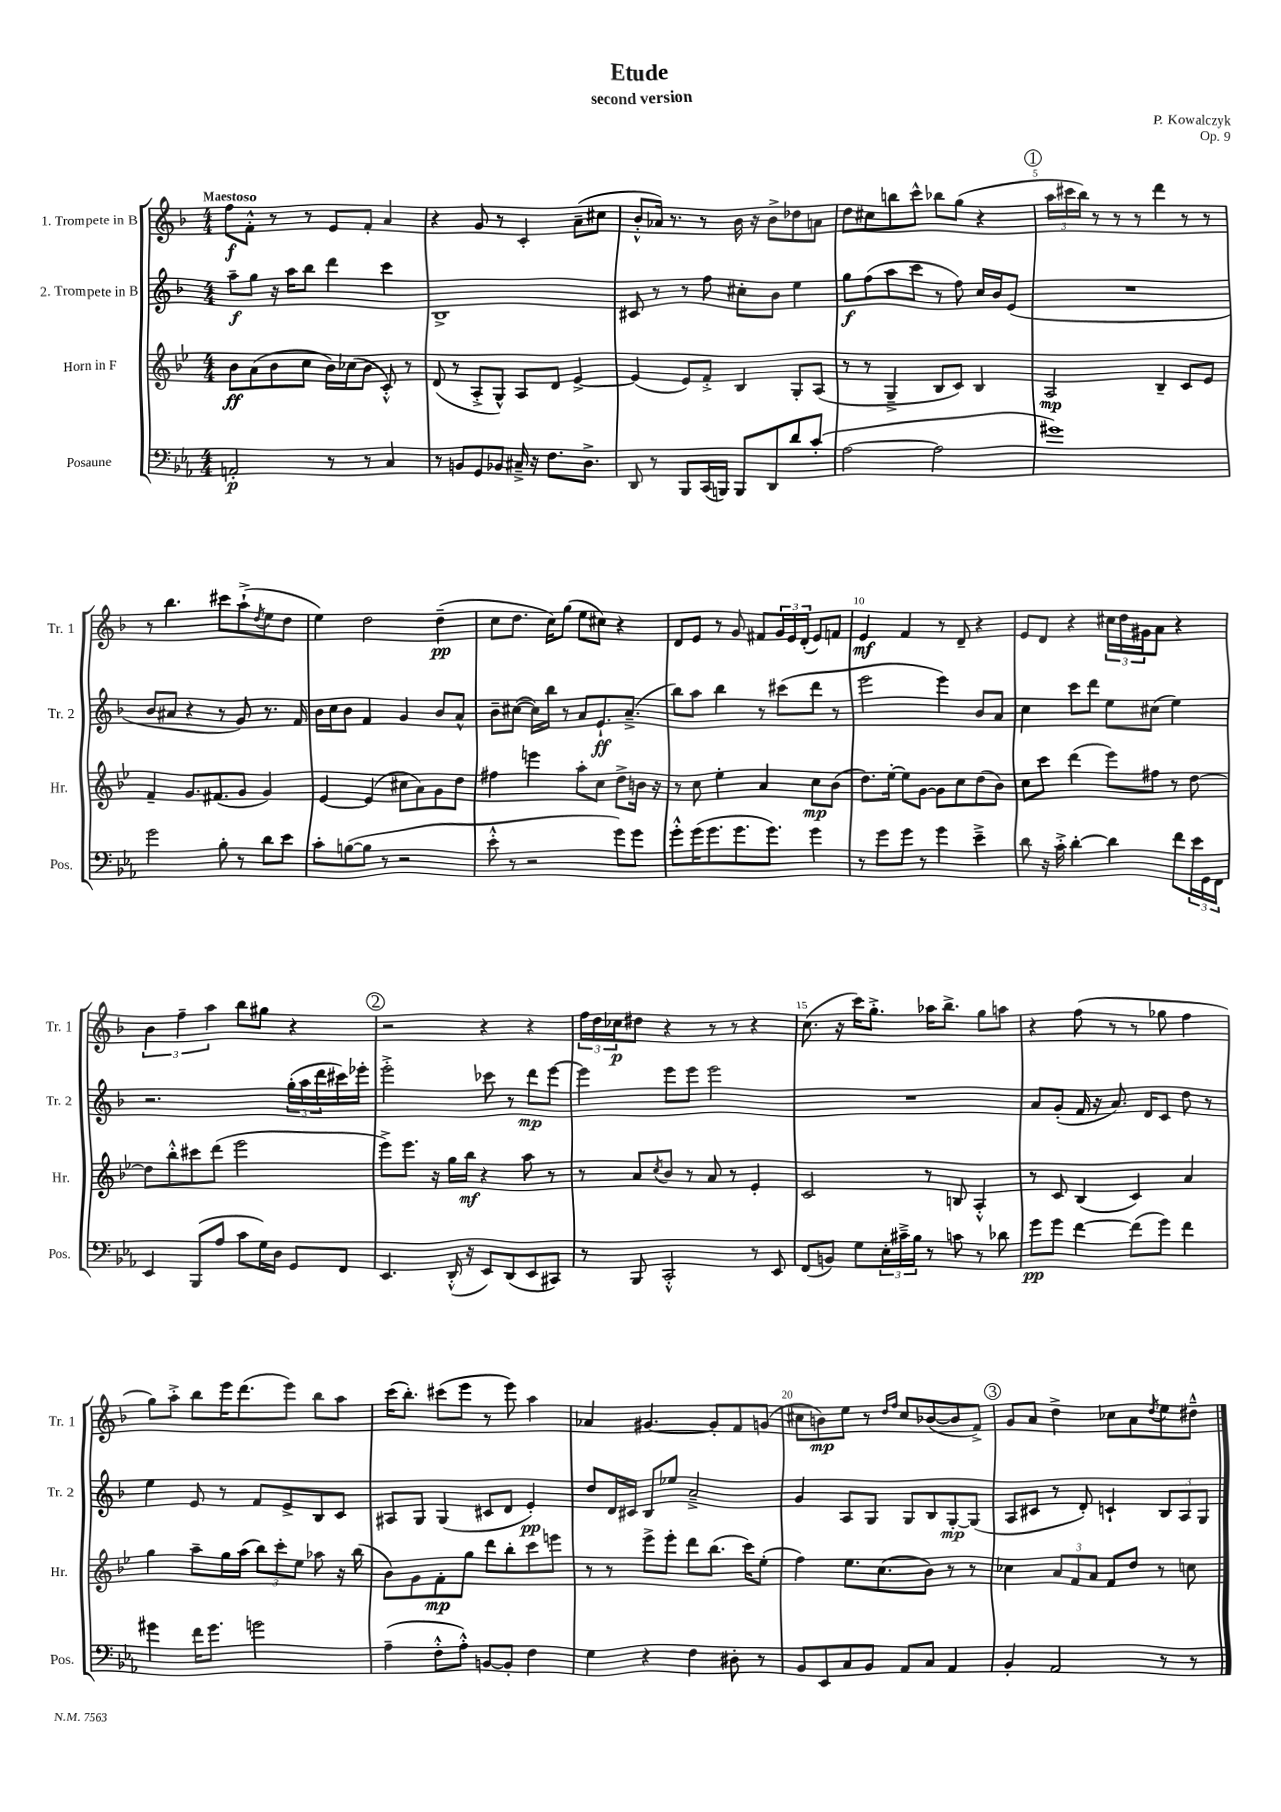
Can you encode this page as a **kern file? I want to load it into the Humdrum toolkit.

**kern	**dynam	**kern	**dynam	**kern	**dynam	**kern	**dynam
*part4	*part4	*part3	*part3	*part2	*part2	*part1	*part1
*staff4	*staff4	*staff3	*staff3	*staff2	*staff2	*staff1	*staff1
*I"Posaune	*	*I"Horn in F	*	*I"2. Trompete in B	*	*I"1. Trompete in B	*
*I'Pos.	*	*I'Hr.	*	*I'Tr. 2	*	*I'Tr. 1	*
*clefF4	*	*clefG2	*	*clefG2	*	*clefG2	*
*k[b-e-a-]	*	*k[b-e-]	*	*k[b-]	*	*k[b-]	*
*M4/4	*	*M4/4	*	*M4/4	*	*M4/4	*
=1	=1	=1	=1	=1	=1	=1	=1
!	!	!	!	!	!	!LO:TX:a:B:t=Maestoso	!
2AAn'/	p	8b-\L	ff	8aa~\L	f	8ff\L	f
.	.	(8a\	.	8gg\J	.	8f'^^\J	.
.	.	8b-\	.	16r	.	8r	.
.	.	.	.	16aa\KL	.	.	.
.	.	8cc\J	.	8bb-\J	.	8r	.
8r	.	16b-\LL)	.	4ddd\	.	8e/L	.
.	.	(16cc-X\J	.	.	.	.	.
8r	.	8b-\J	.	.	.	8f'/J	.
4C/	.	8c'^^/)	.	4ccc\	.	4a/	.
.	.	8r	.	.	.	.	.
=2	=2	=2	=2	=2	=2	=2	=2
8r	.	(8d/	.	1B-^	.	4r	.
8BBn/L	.	8r	.	.	.	.	.
8GG/	.	8A'^/L	.	.	.	8g/	.
8BB-X/J	.	8G^^/J)	.	.	.	8r	.
16C#X~^/	.	8A/L	.	.	.	4c'/	.
16r	.	.	.	.	.	.	.
8.F\L	.	8d/J	.	.	.	.	.
.	.	[4e-^/	.	.	.	(8a~\L	.
8.D^\J	.	.	.	.	.	.	.
.	.	.	.	.	.	8cc#X\J	.
=3	=3	=3	=3	=3	=3	=3	=3
8DD/	.	(4e-/]	.	8c#X/	.	8b-'^^/L	.
8r	.	.	.	8r	.	16a-X/Jk)	.
.	.	.	.	.	.	8.r	.
8BBB-/L	.	8e-/L)	.	8r	.	.	.
(16CC/L	.	8f'^/J	.	8ff\	.	8r	.
16BBBn/JJ)	.	.	.	.	.	.	.
8BBB/L	.	4B-/	.	8cc#X'\L	.	16b-\	.
.	.	.	.	.	.	16r	.
8DD/	.	.	.	8b-\J	.	8b-^\L	.
8d/	.	8G'/L	.	4ee\	.	8dd-X\	.
(8c'/J	.	(8A/J	.	.	.	8an\J	.
=4	=4	=4	=4	=4	=4	=4	=4
[2A-\	.	8r	.	8gg\L	f	8dd\L	.
.	.	8r	.	(8ff\	.	8cc#X\	.
.	.	4G~^/	.	8aa\	.	8bbn\	.
.	.	.	.	8ccc\J	.	8ccc^^\J	.
2A-\]	.	8B-/L	.	8r	.	8bb-X\L	.
.	.	8c/J)	.	8ff\)	.	(8gg\J	.
.	.	4B-/	.	16cc/LL	.	4r	.
.	.	.	.	16b-/J	.	.	.
.	.	.	.	(8e/J	.	.	.
!!LO:REH:place=s1:t=1
=5	=5	=5	=5	=5	=5	=5	=5
1g#X)	.	2A/	mp	1r	.	24aa\LL	.
.	.	.	.	.	.	24ccc#X\	.
.	.	.	.	.	.	24bb-\JJ)	.
.	.	.	.	.	.	8r	.
.	.	.	.	.	.	8r	.
.	.	.	.	.	.	8r	.
.	.	4B-~/	.	.	.	4ddd\	.
.	.	8c/L	.	.	.	8r	.
.	.	8e-/J	.	.	.	8r	.
!!LO:LB:g=z
=6	=6	=6	=6	=6	=6	=6	=6
2g\	.	4f~/	.	8b-/L	.	8r	.
.	.	.	.	8a#X/J	.	4.bb-\	.
.	.	8.g/L	.	4r	.	.	.
.	.	(8.f#X/	.	.	.	.	.
8B-'\	.	.	.	8r	.	8ccc#X\L	.
8r	.	8g/J	.	8g/)	.	(8aa`^\	.
.	.	.	.	.	.	8qdd/	.
8d\L	.	4g/)	.	8.r	.	8ee\	.
8e-\J	.	.	.	.	.	8dd\J	.
.	.	.	.	16f/	.	.	.
=7	=7	=7	=7	=7	=7	=7	=7
8c'\L	.	[4e-/	.	16b-\LL	.	4ee\)	.
.	.	.	.	16cc\J	.	.	.
([8Bn\	.	.	.	8b-\J	.	.	.
8B\J]	.	(4e-/]	.	4f/	.	2dd\	.
8r	.	.	.	.	.	.	.
2r	.	8cc#X\L	.	4g/	.	.	.
.	.	8a\)	.	.	.	.	.
.	.	8g\	.	8b-/L	.	(4dd~\	pp
.	.	8dd\J	.	8a^^/J	.	.	.
=8	=8	=8	=8	=8	=8	=8	=8
8e-'^^\	.	4ff#X\	.	8b-~\L	.	8cc\L	.
8r	.	.	.	([8cc#X\J	.	8.dd\J	.
2r	.	4eeen\	.	16cc#\LL])	.	.	.
.	.	.	.	16bb-\JJ	.	16cc\KL)	.
.	.	.	.	8r	.	(8gg\J	.
.	.	8aa'\L	.	8a/L	.	8ee\L	.
.	.	8cc\J	.	8.e`/	ff	8cc#X\J)	.
8g\L)	.	8dd^\L	.	.	.	4r	.
.	.	.	.	(8.a~^/J	.	.	.
8g\J	.	16bn\Jk	.	.	.	.	.
.	.	16r	.	.	.	.	.
=9	=9	=9	=9	=9	=9	=9	=9
8g'^^\L	.	8r	.	8bb-\L)	.	8d/L	.
(16g\K	.	8cc\	.	8aa\J	.	8e/J	.
8.g\	.	.	.	.	.	.	.
.	.	4ee-'\	.	4bb-\	.	8r	.
8.g\	.	.	.	.	.	8g/	.
.	.	4a/	.	8r	.	8f#X/L	.
8.g\J)	.	.	.	.	.	.	.
.	.	.	.	(8ccc#X\L	.	24g/L	.
.	.	.	.	.	.	24e/	.
.	.	.	.	.	.	(24d'/JJ	.
4g\	.	8cc\L	mp	8ddd\J	.	8e/L)	.
.	.	(8b-\J	.	8r	.	8fn/J	.
=10	=10	=10	=10	=10	=10	=10	=10
8r	.	8.dd\L)	.	2eee\	.	4e/	mf
8g\L	.	.	.	.	.	.	.
.	.	[16ee-'\Jk	.	.	.	.	.
8g\J	.	8ee-\L]	.	.	.	4f/	.
8r	.	[8g\J	.	.	.	.	.
4g\	.	8g\L]	.	4eee\)	.	8r	.
.	.	8cc\	.	.	.	8d~/	.
4e-~^\	.	(8dd\	.	8b-/L	.	4r	.
.	.	8b-\J)	.	8a/J	.	.	.
=11	=11	=11	=11	=11	=11	=11	=11
8d\	.	8cc\L	.	4cc\	.	8e/L	.
16r	.	8ccc\J	.	.	.	8d/J	.
16c'^\	.	.	.	.	.	.	.
[4d'\	.	(4ddd\	.	8ccc\L	.	4r	.
.	.	.	.	8ddd\J	.	.	.
4d\]	.	8eee-\L)	.	8ee\L	.	24cc#X\LL	.
.	.	.	.	.	.	24dd\	.
.	.	.	.	.	.	24g#X\J	.
.	.	8ff#X\J	.	(8cc#X\J	.	8a\J	.
8f\L	.	8r	.	4ee\)	.	4r	.
24e-\L	.	[8dd\	.	.	.	.	.
24GG\	.	.	.	.	.	.	.
24FF\JJ	.	.	.	.	.	.	.
!!LO:LB:g=z
=12	=12	=12	=12	=12	=12	=12	=12
4EE-/	.	8dd\L]	.	2.r	.	6b-\	.
.	.	8bb-'^^\	.	.	.	.	.
.	.	.	.	.	.	6ff~\	.
(8BBB-/L	.	8ccc#X\	.	.	.	.	.
.	.	.	.	.	.	6aa\	.
8A-/J	.	(8ddd\J	.	.	.	.	.
8c\L	.	2eee-\	.	.	.	8bb-\L	.
16G\L)	.	.	.	.	.	8gg#X\J	.
16D\JJ	.	.	.	.	.	.	.
8GG/L	.	.	.	(24gg'\LL	.	4r	.
.	.	.	.	24aa\	.	.	.
.	.	.	.	24ddd\	.	.	.
8FF/J	.	.	.	16ccc#X\)	.	.	.
.	.	.	.	16eee-X'\JJ	.	.	.
!!LO:REH:place=s1:t=2
=13	=13	=13	=13	=13	=13	=13	=13
4.EE-/	.	8eee-^\L)	.	2eee'^\	.	2r	.
.	.	8.eee-\J	.	.	.	.	.
.	.	16r	.	.	.	.	.
(16DD'^^/	.	16gg\LL	.	.	.	.	.
16r	.	16bb-\JJ	mf	.	.	.	.
8EE-/L)	.	4r	.	8ccc-X\	.	4r	.
(8DD/	.	.	.	8r	.	.	.
8EE-/	.	8aa\	.	8ddd\L	mp	4r	.
8CC#X/J)	.	8r	.	[8eee\J	.	.	.
=14	=14	=14	=14	=14	=14	=14	=14
8r	.	8r	.	4eee\]	.	24ff\LL	.
.	.	.	.	.	.	24dd\	.
.	.	.	.	.	.	24cc-X\J	p
8BBB-/	.	8a/L	.	.	.	8dd#X\J	.
.	.	8qcc/	.	.	.	.	.
2CC'^^/	.	8b-/J	.	8eee\L	.	4r	.
.	.	8r	.	8eee\J	.	.	.
.	.	8a/	.	2eee\	.	8r	.
.	.	8r	.	.	.	8r	.
8r	.	4e-'/	.	.	.	4r	.
8EE-/	.	.	.	.	.	.	.
=15	=15	=15	=15	=15	=15	=15	=15
(8FF/L	.	2c/	.	1r	.	(8.cc\	.
8BBn/J)	.	.	.	.	.	.	.
.	.	.	.	.	.	16r	.
8G\L	.	.	.	.	.	16ccc\KL)	.
.	.	.	.	.	.	8.gg'^\J	.
24E-'\L	.	.	.	.	.	.	.
24c#X~^\	.	.	.	.	.	.	.
24B-\JJ	.	.	.	.	.	.	.
8r	.	8r	.	.	.	16aa-X\KL	.
.	.	.	.	.	.	8.bb-^\J	.
8cn\	.	8Bn/	.	.	.	.	.
8r	.	4A'^^/	.	.	.	8gg\L	.
8d-X\	.	.	.	.	.	8aan\J	.
=16	=16	=16	=16	=16	=16	=16	=16
8g\L	pp	8r	.	8a/L	.	4r	.
8g\J	.	8c/	.	(8g'/J	.	.	.
[4f\	.	(4B-/	.	16f/	.	(8ff\	.
.	.	.	.	16r	.	.	.
.	.	.	.	8.a/)	.	8r	.
(8f\L]	.	4c/)	.	.	.	8r	.
.	.	.	.	16d/KL	.	.	.
8g\J)	.	.	.	8c/J	.	8gg-X\	.
4f\	.	4a/	.	8dd\	.	4ff\	.
.	.	.	.	8r	.	.	.
!!LO:LB:g=z
=17	=17	=17	=17	=17	=17	=17	=17
4g#X\	.	4gg\	.	4ee\	.	8gg\L)	.
.	.	.	.	.	.	8aa'^\J	.
16f\KL	.	8aa~\L	.	8e/	.	8bb-\L	.
8.g#\J	.	.	.	.	.	.	.
.	.	16gg\L	.	8r	.	16eee\K	.
.	.	(16aa\JJ	.	.	.	(8.ddd\	.
2gn\	.	12bb-\L)	.	8f/L	.	.	.
.	.	12ccc'\	.	.	.	.	.
.	.	.	.	8e^/	.	8eee\J)	.
.	.	12ee-\J	.	.	.	.	.
.	.	8aa-X\	.	8B-/	.	8bb-\L	.
.	.	16r	.	8c/J	.	8aa\J	.
.	.	(16bb-\	.	.	.	.	.
=18	=18	=18	=18	=18	=18	=18	=18
(4A-~\	.	8b-\L)	.	8A#X/L	.	(16ccc\KL	.
.	.	.	.	.	.	8.bb-'\J)	.
.	.	8g\	.	8G/J	.	.	.
8F'^^\L	.	8f'\	mp	(4G/	.	(8ccc#X\L	.
8A-'^^\J)	.	8gg\J	.	.	.	8eee\J	.
[8BBn/L	.	8ddd\L	.	8c#X/L	.	8r	.
8BB'/J]	.	8bb-'\	.	8d/J	.	8eee\)	.
4F\	.	8ccc\	.	4e'/)	pp	4aa\	.
.	.	8eeen\J	.	.	.	.	.
=19	=19	=19	=19	=19	=19	=19	=19
4G\	.	8r	.	8dd/L	.	4a-X/	.
.	.	8r	.	16d/L	.	.	.
.	.	.	.	16c#X/JJ	.	.	.
4r	.	8eee-^\L	.	8B-/L	.	[4.g#X/	.
.	.	8eee-'\J	.	8ee-X/J	.	.	.
4F\	.	8ddd\L	.	2a~^/	.	.	.
.	.	(8.bb-\J	.	.	.	8g#'/L]	.
8D#X'\	.	.	.	.	.	8f/	.
.	.	16ccc\KL)	.	.	.	.	.
8r	.	(8ee-'\J	.	.	.	(8gn/J	.
=20	=20	=20	=20	=20	=20	=20	=20
8BB-/L	.	4ff\)	.	4g/	.	8cc#X\L	.
8EE-/	.	.	.	.	.	8bn\)	mp
8C/	.	8.ee-\L	.	8A/L	.	8ee\J	.
8BB-/J	.	.	.	8G/J	.	8r	.
.	.	(8.cc\	.	.	.	.	.
.	.	.	.	.	.	16qqdd/LL	.
.	.	.	.	.	.	16qqff/JJ	.
8AA-/L	.	.	.	8G/L	.	8cc#/L	.
8C/J	.	8b-\J)	.	8B-/	.	([8b-X/	.
4AA-/	.	8r	.	[8G'/	mp	8b-/]	.
.	.	8r	.	(8G/J]	.	8f^/J)	.
!!LO:REH:place=s1:t=3
=21	=21	=21	=21	=21	=21	=21	=21
4BB-'/	.	4cc-X\	.	8A/L	.	8g/L	.
.	.	.	.	8c#X/J	.	8a/J	.
2AA-/	.	12a/L	.	8r	.	4dd^\	.
.	.	12f/	.	.	.	.	.
.	.	.	.	8d'/)	.	.	.
.	.	12a/J	.	.	.	.	.
.	.	8f/L	.	4cn`/	.	8cc-X\L	.
.	.	8dd/J	.	.	.	8a\	.
.	.	.	.	.	.	8qdd/	.
8r	.	8r	.	12B-/L	.	8ee\	.
.	.	.	.	12A/	.	.	.
8r	.	8ccn\	.	.	.	8dd#X~^^\J	.
.	.	.	.	12G/J	.	.	.
==	==	==	==	==	==	==	==
*-	*-	*-	*-	*-	*-	*-	*-
